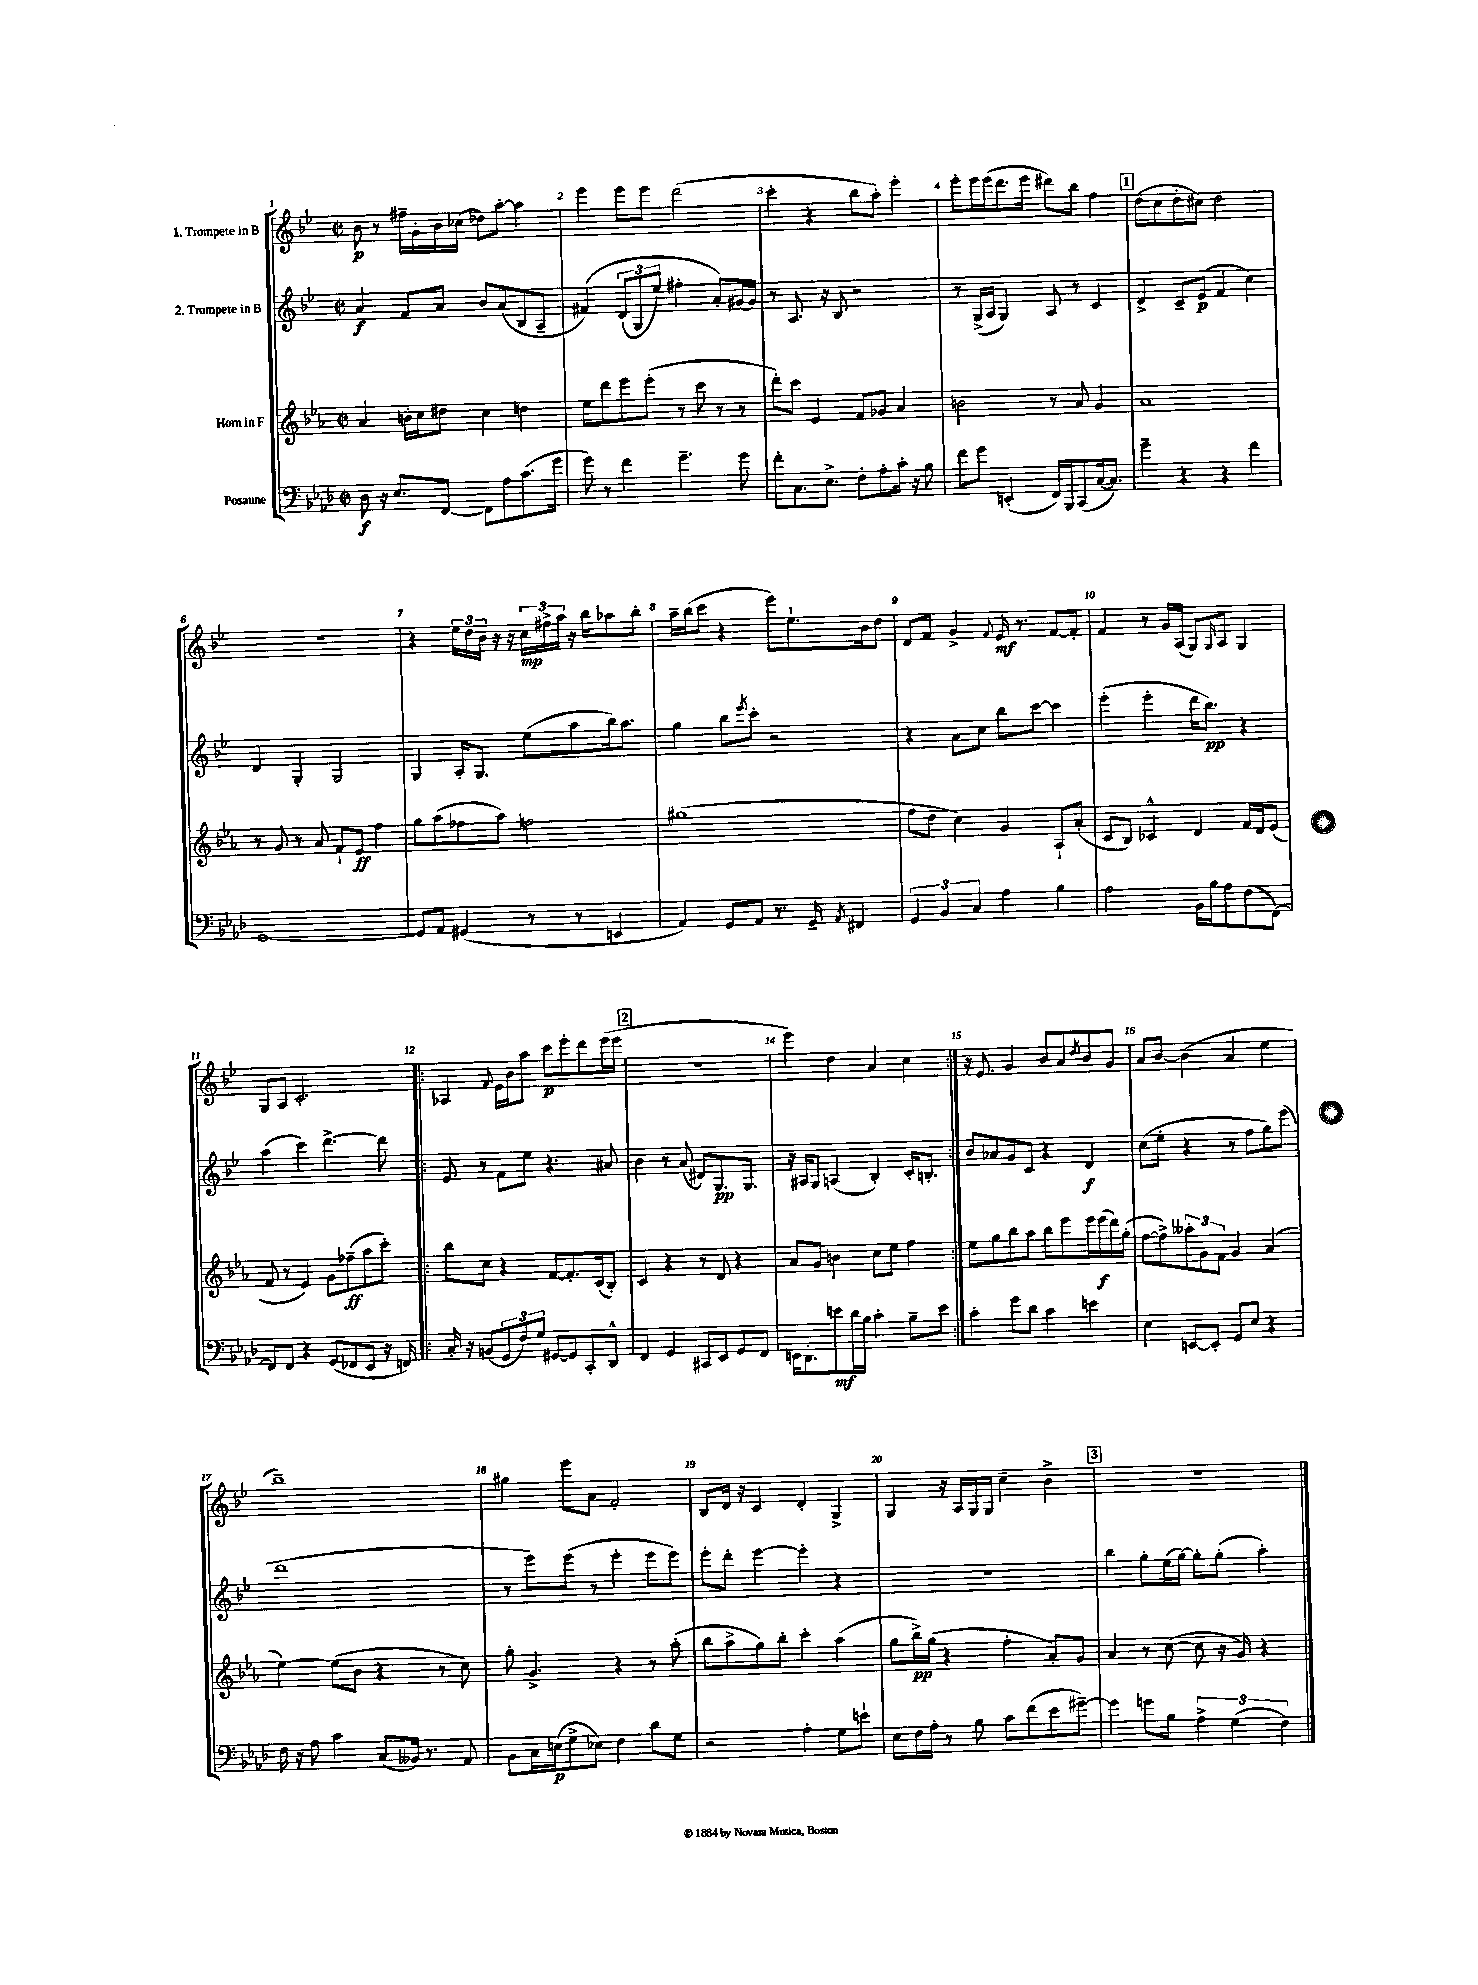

**kern	**kern	**kern	**kern
*staff4	*staff3	*staff2	*staff1
*clefF4	*clefG2	*clefG2	*clefG2
*k[b-e-a-d-]	*k[b-e-a-]	*k[b-e-]	*k[b-e-]
*M2/2	*M2/2	*M2/2	*M2/2
*met(c|)	*met(c|)	*met(c|)	*met(c|)
8D-	4a-	4a	8b-
16r	.	.	8r
8.E-	.	.	.
.	16b'	8f	16ff#~
.	16cc	.	16g'
[8FF	8dd#	8a	16b-
.	.	.	(16cc-
8FF]	4cc	8b-	8dd-)
8A-	.	(8a	[8aa'
(8.c	4dd	8B-	4aa]
.	.	8A~	.
16g	.	.	.
=	=	=	=
8g)	8ee-	&(4f#)	4eee-
8r	8ddd	.	.
4f	8eee-	(12d	8eee-
.	.	12G	.
.	(8eee-'	.	8eee-
.	.	12ee-)	.
4.g~	8r	4ff#'	(2ddd
.	8ccc	.	.
.	8r	8a'&)	.
8g	8r	[16g#	.
.	.	16g#]	.
=	=	=	=
8f'	8ddd')	8r	4ccc'
8.C	8ccc	8.A	.
.	4e-	.	4r
8.E-^	.	16r	.
.	.	8B-	.
8F'	8f	2r	8bb-
8A-'	8g-	.	8aa')
16c'	4a-	.	4eee-'
16r	.	.	.
8B-	.	.	.
=	=	=	=
8f	2b	8r	8eee-'
8g	.	(16G^	16eee-
.	.	16A	(16eee-
(4EE'	.	4G)	8.ddd
.	.	.	16eee-
16FF)	8r	8A	8ddd#)
16BBB-	.	.	.
(8CC	8a-	8r	8bb-
[16C	4g	4c	4ff
8.C])	.	.	.
=	=	=	=
4g~	1a-	4d^	(8dd
.	.	.	8cc
4r	.	8c~	8dd'
.	.	(8e-	8cc#)
4r	.	4f	2dd
4f	.	4cc)	.
=	=	=	=
[1GG	8r	4d	1r
.	8g	.	.
.	8r	4G'	.
.	8a-	.	.
.	8f`	2G	.
.	8e-	.	.
.	4ff	.	.
=	=	=	=
8GG]	8gg	4G	4r
8AA-	(8aa-	.	.
(4GG#	8ff-	16A'	24ee-
.	.	.	24dd
.	.	8.G	.
.	.	.	24b-
.	8aa-)	.	16r
.	.	.	16r
8r	2ff	(8ee-	24cc
.	.	.	24ff#^
.	.	.	24aa
8r	.	8aa	16r
.	.	.	16bb-
4EE	.	16bb-)	8aa-
.	.	8.aa	.
.	.	.	8bb-'
=	=	=	=
4AA-)	(1gg#	4gg	16aa~
.	.	.	(16bb-
.	.	.	8ccc
8GG	.	8bb-	4r
.	.	8qeee-	.
8AA-	.	8ccc'	.
8.r	.	2r	8eee-)
.	.	.	8.ee-`
16GG~	.	.	.
8qAA-	.	.	.
4FF#	.	.	.
.	.	.	16b-
.	.	.	8dd
=	=	=	=
6GG	8ff	4r	8d
.	8dd	.	8f
6BB-	.	.	.
.	4cc)	8a	4g^
6C	.	.	.
.	.	8cc	.
.	.	.	8qqf
4A-	4g	8bb-	16e-
.	.	.	8.r
.	.	[8ccc	.
4B-	8A-`	4ccc]	[8f
.	(8a-'	.	8f']
=	=	=	=
2A-	8c	(4eee-'	4f
.	8B-)	.	.
.	4c-^^	4eee-'	8r
.	.	.	16g
.	.	.	(16A
16BB-	4d	16ddd	8G)
16B-	.	8.bb-)	.
.	.	.	16qqG
8A-	.	.	8A
(8F	16f	4r	4G
.	16d	.	.
[8FF)	(8e-	.	.
=	=	=	=
8FF]	8f	(4aa	8G
8FF	8r	.	8A
4r	4e-)	4ccc)	2.c'
(8GG	8g	[4.ddd^	.
8FF-	(8ff-~	.	.
8EE-	8aa-	.	.
16r	8ccc')	8ddd]	.
16FF)	.	.	.
=!|:	=!|:	=!|:	=!|:
16C'	8bb-	8e-	4A-
16r	.	.	.
(8BB	8cc	8r	.
.	.	.	8qqf
12GG	4r	8f	16e-
.	.	.	16b-
12F)	.	.	.
.	.	8ee-	8aa
12G	.	.	.
[8GG#	[8f	4.r	8ccc
8GG#]	8.f']	.	8eee-'
8CC'	.	.	8ddd
.	(16c	.	.
8DD-^^	8B-')	8a#	(16eee-
.	.	.	16eee-
=	=	=	=
4FF	4c	4b-	1r
4GG	4r	8r	.
.	.	(8a	.
8CC#	8r	8d#)	.
8EE-	8d	8.G	.
8GG	4r	.	.
.	.	8.G	.
8FF	.	.	.
=	=	=	=
16EE	8a-	16r	4eee-)
8.DD-'	.	16A#	.
.	8g	8G	.
8e	4b	(4A	4dd
16d-	.	.	.
16B-	.	.	.
4c'	8cc	4B-')	4a
.	8ee-	.	.
8B-~	4ff	16c'	4cc
.	.	8.B'	.
8e	.	.	.
=:|!	=:|!	=:|!	=:|!
4c'	8ee-	8b-	16r
.	.	.	8.e-
.	8gg	8a-	.
8g	8bb-	8g	4g
8d-	8aa-	8c	.
4c	8bb-	4r	8b-
.	8eee-	.	8a
.	.	.	8qdd
4e	16eee-	4d	8b-
.	(16eee-	.	.
.	16ddd)	.	8g
.	(16gg'	.	.
=	=	=	=
4E-	[8ff	(8cc	8a
.	8ff^])	8ee-'	[8b-
[8EE	12aa--'	4r	(4b-]
.	12g	.	.
8EE']	.	.	.
.	12f	.	.
8GG	4g	8r	4a
8E-	.	8ff	.
4r	(4a-	8gg)	4ee-
.	.	(8eee-	.
=	=	=	=
16F	[4ee-)	1ddd	1bb-~)
16r	.	.	.
8A-	.	.	.
4c	(8ee-]	.	.
.	8b-	.	.
(8C	4r	.	.
16BB--)	.	.	.
8.r	.	.	.
.	8r	.	.
8AA-	8cc)	.	.
=	=	=	=
8BB-	8gg'	8r	4gg#
16C	4.g^	8eee-)	.
(16E	.	.	.
8G^	.	(8eee-	8eee-
8E-)	.	8r	8a
4F	4r	4eee-'	2f'
8d-	8r	8eee-	.
8G	(8aa-'	8eee-)	.
=	=	=	=
2r	8bb-	8eee-'	8B-
.	8aa-^	8ddd'	16d
.	.	.	16r
.	8gg)	[4eee-	4c
.	8bb-'	.	.
4A-'	4ccc'	4eee-']	4d'
8G	(4aa-	4r	4G^
8e`	.	.	.
=	=	=	=
8E-	8gg	1r	4G
16F	16bb-^)	.	.
16A-'	(16gg	.	.
8r	4r	.	16r
.	.	.	16A
8B-	.	.	16G
.	.	.	16G
8c	4ff'	.	4cc~
(8f	.	.	.
8e-	8a-')	.	4b-^
[8g#~)	8g	.	.
=	=	=	=
4g#]	4a-	4bb-	1r
8g	8r	8gg'	.
8B-	([8cc	(16ee-	.
.	.	[16gg)	.
6A-^	8cc]	8gg']	.
.	16r	(8gg'	.
(6G	.	.	.
.	16g)	.	.
.	4r	4aa')	.
6F)	.	.	.
==	==	==	==
*-	*-	*-	*-
